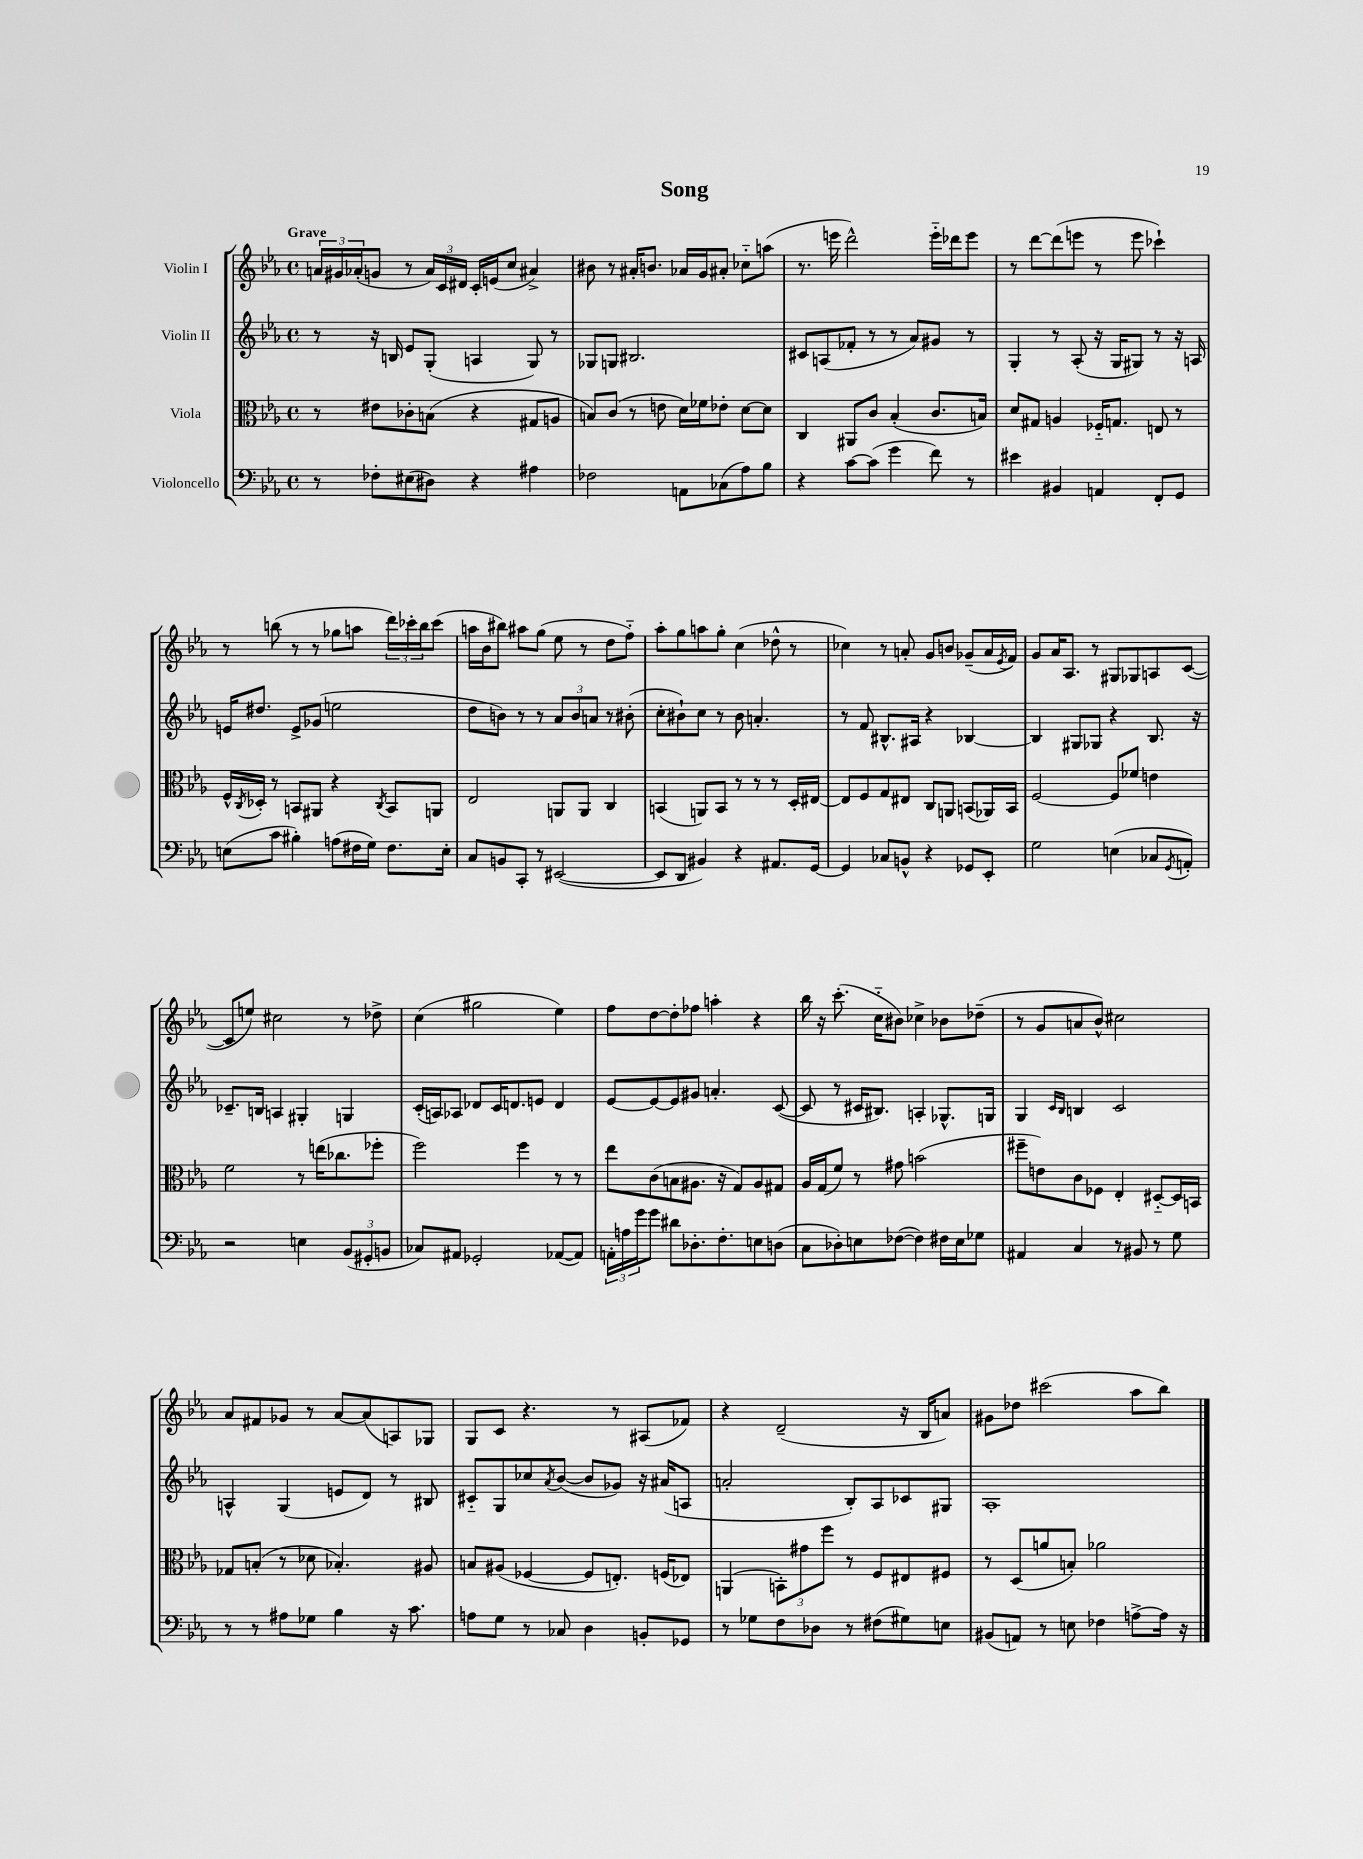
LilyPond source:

\header { title = "Song" }
<<
\new StaffGroup <<
\new Staff = "s0" \with { instrumentName = "Violin I" } {
    \clef treble \key ees \major \defaultTimeSignature \time 4/4 \tempo "Grave"
    \tuplet 3/2 { a'16 gis'16 aes'16-.( } g'8 r8 \tuplet 3/2 { aes'16) c'16 dis'16 } c'16-. e'16( c''8 ais'4->) |
    bis'8 r8 ais'16-. b'8. aes'16 g'16 ais'8-. ces''8-_ a''8( |
    r8. e'''16 d'''2-^) e'''16-_ des'''16 e'''8 |
    r8 d'''8~ d'''8( e'''8 r8 e'''8 ces'''4-!) |
    r8 b''8( r8 r8 ges''8 a''8 \tuplet 3/2 { d'''16) ces'''16-. b''16 } ces'''8( |
    a''16 bes'16 bis''8) ais''8 g''8( ees''8 r8 d''8 f''8-_) |
    aes''8-. g''8 a''8 g''8-. c''4( des''8-^ r8 |
    ces''4) r8 a'8-. g'8 b'8 ges'8--( a'16 \acciaccatura { ees'8 } f'16) |
    g'8 aes'16 aes8. r8 gis8 ges8 a8 c'8~( |
    c'8 e''8) cis''2 r8 des''8-> |
    c''4( gis''2 ees''4) |
    f''8 d''8~ d''8-. fes''8 a''4-. r4 |
    bes''16 r16 c'''8.-.( c''16-_ bis'8) ces''4-> bes'8 des''8--( |
    r8 g'8 a'8 bes'8-^) cis''2 |
    aes'8 fis'8 ges'8 r8 aes'8~ aes'8( a8) ges8 |
    g8 c'8 r4. r8 ais8( fes'8) |
    r4 d'2--( r16 bes16 a'8) |
    gis'8 des''8 cis'''2( aes''8 bes''8) \bar "|." |
}
\new Staff = "s1" \with { instrumentName = "Violin II" } {
    \clef treble \key ees \major \defaultTimeSignature \time 4/4
    r8 r16 b16 ees'8 g8-.( a4 g8) r8 |
    ges8 g8 bis2. |
    cis'8 a8( fes'8-. r8 r8 aes'8) gis'8 r8 |
    g4-. r8 aes8-.( r16 g16 gis8) r8 r16 a16 |
    e'16 dis''8. e'8-> ges'8( e''2 |
    d''8 b'8) r8 r8 \tuplet 3/2 { aes'8 b'8 a'8 } r8 bis'8-.( |
    c''8-. bis'8-!) c''8 r8 bis'8 a'4.-. |
    r8 f'8 bis8.-^ ais16 r4 bes4~ |
    bes4 gis8 ges8 r4 bes8. r16 |
    ces'8.-- b16 a4 gis4-. g4 |
    c'16-.( a16) aes8 des'8 c'16 d'8. e'8 d'4 |
    ees'8~ ees'8~ ees'8 gis'8 a'4.-. c'8~( |
    c'8 r8 cis'16 bis8.) a4-. ges8.-^ g16 |
    g4 \grace { c'16 bes16 } b4 c'2 |
    a4-^ g4( e'8 d'8) r8 bis8 |
    cis'8-_ g8 ces''8 \acciaccatura { aes'8 } bes'8~( bes'8 ges'8) r16 ais'16( a8 |
    a'2-. bes8-.) aes8 ces'8 gis8 |
    aes1-. \bar "|." |
}
\new Staff = "s2" \with { instrumentName = "Viola" } {
    \clef alto \key ees \major \defaultTimeSignature \time 4/4
    r8 eis'8 ces'8-. b8( r4 gis8 a8 |
    b8) c'8( r8 e'8 d'16) fes'16 ees'8-. d'8~ d'8 |
    c4 ais,8 c'8 bes4-.( c'8. b16) |
    d'8 gis8 a4 fes16-_ g8. e8 r8 |
    f16-^ \acciaccatura { c8 } des16-. r8 b,8 ais,8 r4 \acciaccatura { c8 } b,8 a,8 |
    ees2 a,8 a,8 c4 |
    b,4( a,8) b,8 r8 r8 r8 d16-. eis16~ |
    eis8 f8 g8 eis8 c8 a,8 b,8( aes,16) b,16 |
    f2~ f8 fes'8 e'4 |
    f'2 r8 e''16( ces''8. fes''8-. |
    f''2) f''4 r8 r8 |
    ees''8 c'8( b8 ais8. r16 g8) ais8 gis8 |
    aes16 g16( f'8) r8 gis'8 b'2( |
    fis''8-- e'8) c'8 fes8 ees4-. dis8~-_ dis16 b,16 |
    ges8 b8-.( r8 des'8 bes4.-.) ais8 |
    b8 ais8( fes4~ fes8 e8.-.) f16( ees8) |
    a,4( \tuplet 3/2 { b,8-.) gis'8 f''8 } r8 f8 eis8 fis8 |
    r8 d8( a'8 b8-.) aes'2 \bar "|." |
}
\new Staff = "s3" \with { instrumentName = "Violoncello" } {
    \clef bass \key ees \major \defaultTimeSignature \time 4/4
    r8 fes8-. eis8( dis8) r4 ais4 |
    fes2 a,8 ces8( aes8) bes8 |
    r4 c'8~ c'8( g'4 f'8) r8 |
    eis'4 bis,4 a,4 f,8-. g,8 |
    e8( c'8 bis4-.) a8( fis16 g16) fis8. e16-. |
    c8 b,8 c,8-. r8 eis,2~( |
    eis,8 d,8 bis,4) r4 ais,8. g,16~ |
    g,4 ces8 b,8-^ r4 ges,8 ees,8-. |
    g2 e4( ces8 \acciaccatura { g,8 } a,8-.) |
    r2 e4 \tuplet 3/2 { bes,8( gis,8-. b,8 } |
    ces8) ais,8 ges,2-. aes,8~( aes,8) |
    \tuplet 3/2 { a,16-. a16 g'16 } g'8 dis'8 des8.-. f8.-. e8 d8( |
    c8 des8-.) e8 fes8~( fes4) fis16 e16 ges8 |
    ais,4 c4 r8 bis,8 r8 g8 |
    r8 r8 ais8 ges8 bes4 r16 c'8. |
    a8 g8 r8 ces8 d4 b,8-. ges,8 |
    r8 ges8 f8 des8 r8 fis8( gis8) e8 |
    bis,8( a,8) r8 e8 fes4 a8~-> a16 r16 \bar "|." |
}
>>
>>
\layout { \context { \Score \remove "Bar_number_engraver" } }
